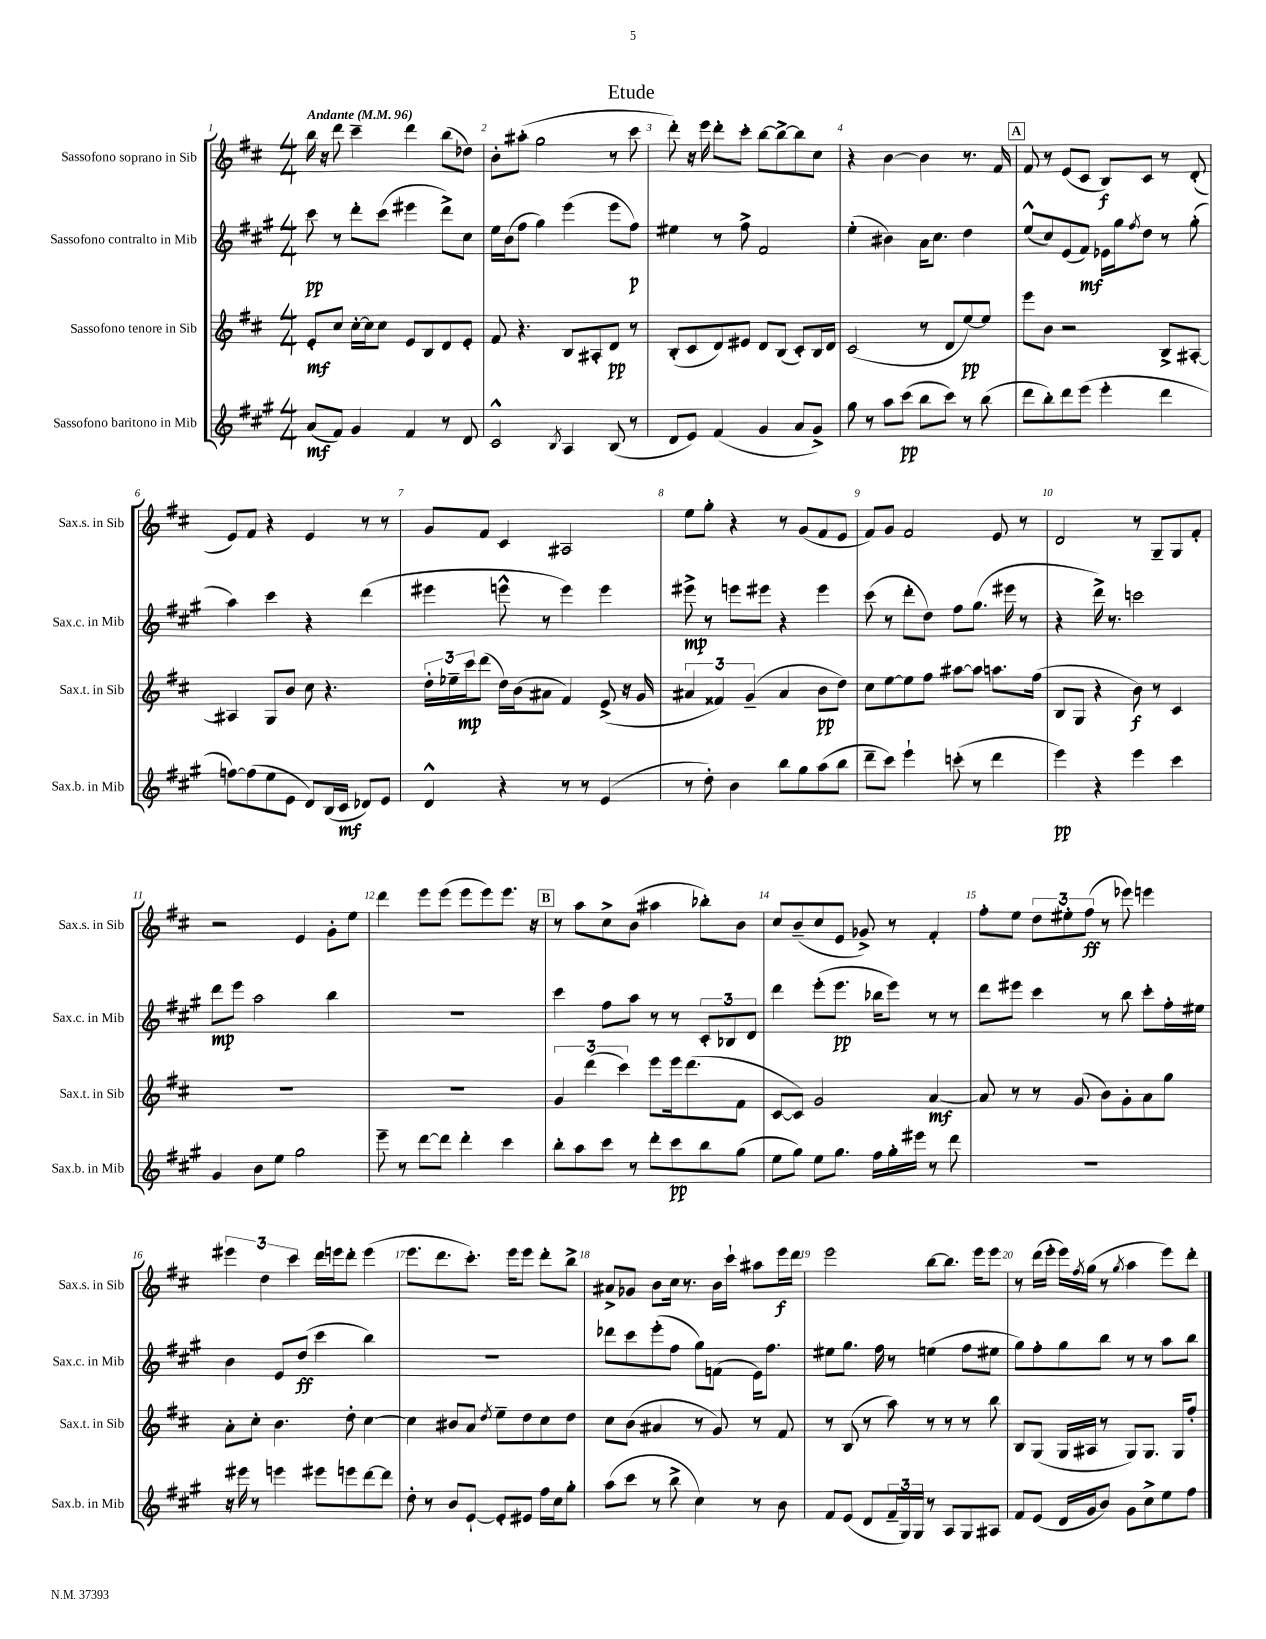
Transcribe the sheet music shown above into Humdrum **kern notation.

**kern	**dynam	**kern	**dynam	**kern	**dynam	**kern	**dynam
*part4	*part4	*part3	*part3	*part2	*part2	*part1	*part1
*staff4	*staff4	*staff3	*staff3	*staff2	*staff2	*staff1	*staff1
*I"Sassofono baritono in Mib	*	*I"Sassofono tenore in Sib	*	*I"Sassofono contralto in Mib	*	*I"Sassofono soprano in Sib	*
*I'Sax.b. in Mib	*	*I'Sax.t. in Sib	*	*I'Sax.c. in Mib	*	*I'Sax.s. in Sib	*
*clefG2	*	*clefG2	*	*clefG2	*	*clefG2	*
*k[f#c#g#]	*	*k[f#c#]	*	*k[f#c#g#]	*	*k[f#c#]	*
*M4/4	*	*M4/4	*	*M4/4	*	*M4/4	*
*MM96	*	*MM96	*	*MM96	*	*MM96	*
=1	=1	=1	=1	=1	=1	=1	=1
!	!	!	!	!	!	!LO:TX:a:B:t=Andante	!
(8a/L	mf	8e'/L	mf	8ccc#\	pp	16bb\	.
.	.	.	.	.	.	16r	.
8f#/J)	.	8cc#/J	.	8r	.	8ddd\	.
4g#/	.	[16cc#'\LL	.	8ddd'\L	.	4ccc#~\	.
.	.	16cc#\J]	.	.	.	.	.
.	.	8cc#\J	.	(8ccc#\J	.	.	.
4f#/	.	8e/L	.	4eee#X\	.	4ddd\	.
.	.	8B/	.	.	.	.	.
8r	.	8d/	.	8ddd^\L)	.	(8bb\L	.
8d/	.	8e'/J	.	8cc#\J	.	8dd-X\J)	.
=2	=2	=2	=2	=2	=2	=2	=2
2c#^^/	.	8f#/	.	16ee\LL	.	8b'\L	.
.	.	.	.	(16b\J	.	.	.
.	.	4.r	.	8ff#\J	.	(8aa#X'\J	.
.	.	.	.	4gg#\)	.	2gg\	.
8qB/	.	.	.	.	.	.	.
4A/	.	8B/L	.	(4eee\	.	.	.
.	.	8A#X'/	.	.	.	.	.
(8B/	.	8d/J	pp	8eee\L	.	8r	.
8r	.	8r	.	8ff#\J)	p	8ccc#\	.
=3	=3	=3	=3	=3	=3	=3	=3
8d/L	.	(8B'/L	.	4ee#X\	.	8ddd'\)	.
8e/J)	.	8c#/	.	.	.	16r	.
.	.	.	.	.	.	16eee\	.
(4f#/	.	8d/)	.	8r	.	8ddd'\L	.
.	.	8e#X/J	.	8ff#^\	.	8ccc#'\J	.
4g#/	.	8d/L	.	2f#/	.	[8bb\L	.
.	.	(8B/J	.	.	.	8bb^\_	.
8a/L	.	8c#'/L)	.	.	.	8bb\]	.
8g#^/J)	.	16B/L	.	.	.	8cc#\J	.
.	.	16d/JJ	.	.	.	.	.
=4	=4	=4	=4	=4	=4	=4	=4
8gg#\	.	(2c#/	.	(4ee'\	.	4r	.
8r	.	.	.	.	.	.	.
8aa\L	.	.	.	4b#X\)	.	[4b\	.
(8ccc#\J	pp	.	.	.	.	.	.
8bb\L	.	8r	.	16a\KL	.	4b\]	.
.	.	.	.	8.cc#\J	.	.	.
8ccc#\J)	.	8d/L	.	.	.	.	.
8r	.	[8ee/)	pp	4dd\	.	8.r	.
(8bb\	.	8ee/J]	.	.	.	.	.
.	.	.	.	.	.	16f#/	.
!!LO:REH:place=s1:t=A
=5	=5	=5	=5	=5	=5	=5	=5
8ddd\L	.	8eee\L	.	(8ee^^/L	.	8f#/	.
8bb'\)	.	8b\J	.	8cc#/)	.	8r	.
8ddd\	.	2r	.	(8e/	.	(8e/L	.
(8eee\J	.	.	.	8f#/J)	mf	8c#/J	.
4eee'\	.	.	.	16e-X\LL	.	8B/L)	f
.	.	.	.	16gg#\J	.	.	.
.	.	.	.	8qff#/	.	.	.
.	.	.	.	8dd\J	.	8c#/J	.
4ddd\	.	8B^/L	.	8r	.	8r	.
.	.	[8A#X'/J	.	(8gg#'\	.	(8d'/	.
!!LO:LB:g=z
=6	=6	=6	=6	=6	=6	=6	=6
[8ffn\L)	.	4A#X/]	.	4aa\)	.	8e/L)	.
(8ff\]	.	.	.	.	.	8f#/J	.
8ee\	.	8G/L	.	4ccc#\	.	4r	.
8e\J	.	8b/J	.	.	.	.	.
8d/L)	.	8cc#\	.	4r	.	4e/	.
(16B/L	.	4.r	.	.	.	.	.
16c#/JJ	mf	.	.	.	.	.	.
8d-X/L)	.	.	.	(4ddd\	.	8r	.
8e/J	.	.	.	.	.	8r	.
=7	=7	=7	=7	=7	=7	=7	=7
4d^^/	.	24dd'\LL	.	4eee#X\	.	8g/L	.
.	.	24ee-X~\	.	.	.	.	.
.	.	24ccc#\J	mp	.	.	.	.
.	.	(8ddd\J	.	.	.	8f#/J	.
4r	.	16dd\LL)	.	8eeen^^\	.	4c#/	.
.	.	(16b\J	.	.	.	.	.
.	.	8a#X\J	.	8r	.	.	.
8r	.	4f#/)	.	4eee\)	.	2A#X/	.
8r	.	.	.	.	.	.	.
(4e/	.	(8e^/	.	4eee\	.	.	.
.	.	16r	.	.	.	.	.
.	.	16g/	.	.	.	.	.
=8	=8	=8	=8	=8	=8	=8	=8
8r	.	6a#X/	.	8eee#X^\	mp	8ee\L	.
8dd'\)	.	.	.	8r	.	8gg'\J	.
.	.	6f##X/)	.	.	.	.	.
4b\	.	.	.	8eeen\L	.	4r	.
.	.	(6g~/	.	.	.	.	.
.	.	.	.	8eee#X\J	.	.	.
8bb\L	.	4a#/	.	4r	.	8r	.
8gg#\	.	.	.	.	.	(8g/L	.
(8aa\	.	8b\L	pp	4eee#\	.	8f#/	.
8bb\J	.	8dd\J)	.	.	.	8e/J	.
=9	=9	=9	=9	=9	=9	=9	=9
8ddd~\L	.	8cc#\L	.	(8ccc#\	.	8f#/L)	.
8ccc#\J)	.	[8ee\	.	8r	.	8g/J	.
4eee`\	.	8ee\]	.	8ddd'\L	.	2f#/	.
.	.	8ff#\J	.	8dd\J)	.	.	.
(8cccn'\	.	[8aa#X\L	.	8ff#\L	.	.	.
8r	.	8aa#\J]	.	(8.gg#\J	.	.	.
4ddd\	.	8.aan\L	.	.	.	8e/	.
.	.	.	.	16eee#X\	.	.	.
.	.	.	.	8r	.	8r	.
.	.	(16ff#\Jk	.	.	.	.	.
=10	=10	=10	=10	=10	=10	=10	=10
4eee\)	pp	8B/L	.	4r	.	2d/	.
.	.	8G/J	.	.	.	.	.
4r	.	4r	.	16ddd^\)	.	.	.
.	.	.	.	8.r	.	.	.
4eee\	.	8b\)	f	2cccn\	.	8r	.
.	.	8r	.	.	.	8G~/L	.
4ccc#\	.	4c#/	.	.	.	8G/	.
.	.	.	.	.	.	8f#'/J	.
!!LO:LB:g=z
=11	=11	=11	=11	=11	=11	=11	=11
4g#/	.	1r	.	8ddd\L	mp	2r	.
.	.	.	.	8eee\J	.	.	.
8b\L	.	.	.	2aa\	.	.	.
8ee\J	.	.	.	.	.	.	.
2gg#\	.	.	.	.	.	4e/	.
.	.	.	.	4bb\	.	8g'\L	.
.	.	.	.	.	.	8ee\J	.
=12	=12	=12	=12	=12	=12	=12	=12
8eee~\	.	1r	.	1r	.	4ddd\	.
8r	.	.	.	.	.	.	.
[8ddd\L	.	.	.	.	.	8eee\L	.
8ddd\J]	.	.	.	.	.	(8eee\J	.
4ddd'\	.	.	.	.	.	8eee\L	.
.	.	.	.	.	.	8eee\)	.
4ccc#\	.	.	.	.	.	8.eee\J	.
.	.	.	.	.	.	16r	.
!!LO:REH:place=s1:t=B
=13	=13	=13	=13	=13	=13	=13	=13
8bb'\L	.	6g/	.	4ccc#\	.	8r	.
8aa\	.	.	.	.	.	8aa\L	.
.	.	(6ddd\	.	.	.	.	.
8ccc#\J	.	.	.	8ff#\L	.	8cc#^\	.
.	.	6ccc#\)	.	.	.	.	.
8r	.	.	.	8aa\J	.	(8b\J	.
8ddd'\L	.	8eee\L	.	8r	.	4aa#X\	.
8ccc#\	pp	16eee\k	.	8r	.	.	.
.	.	(8.ddd\	.	.	.	.	.
8bb\	.	.	.	12c#'/L	.	8bb-X'\L)	.
.	.	.	.	12B-X/	.	.	.
(8gg#\J	.	8f#\J	.	.	.	8b\J	.
.	.	.	.	12d/J	.	.	.
=14	=14	=14	=14	=14	=14	=14	=14
8ee\L	.	[8c#/L	.	4ddd\	.	8cc#/L	.
8gg#\J)	.	8c#/J])	.	.	.	(8b~/	.
8ee\L	.	2g/	.	(8eee'\L	.	8cc#/	.
8.gg#\J	.	.	.	8.eee\J	pp	8e/J	.
.	.	.	.	.	.	8g-X^/)	.
16ff#\LL	.	.	.	16bb-X\KL	.	.	.
16gg#'\	.	.	.	8eee\J)	.	8r	.
16eee#X\JJ	.	.	.	.	.	.	.
8r	.	[4a/	mf	8r	.	4f#'/	.
8ddd\	.	.	.	8r	.	.	.
=15	=15	=15	=15	=15	=15	=15	=15
1r	.	8a/]	.	8ddd\L	.	8ff#'\L	.
.	.	8r	.	8eee#X\J	.	8ee\J	.
.	.	8r	.	4ccc#\	.	12dd\L	.
.	.	.	.	.	.	12ee#X'\	.
.	.	(8g/	.	.	.	.	.
.	.	.	.	.	.	(12ff#\J	ff
.	.	8b\L)	.	8r	.	8r	.
.	.	8g'\	.	8bb\	.	8eee-X\)	.
.	.	8a\	.	8ccc#'\L	.	4eeen\	.
.	.	8gg\J	.	16ff#'\L	.	.	.
.	.	.	.	16ee#X\JJ	.	.	.
!!LO:LB:g=z
=16	=16	=16	=16	=16	=16	=16	=16
16r	.	8a'\L	.	4b\	.	6eee#X\	.
16eee#X\	.	.	.	.	.	.	.
8r	.	8cc#'\J	.	.	.	.	.
.	.	.	.	.	.	6dd\	.
4eeen\	.	4.b\	.	8e/L	.	.	.
.	.	.	.	.	.	6ccc#\	.
.	.	.	.	(8dd/J	ff	.	.
8eee#X\L	.	.	.	4ccc#\	.	16ddd\LL	.
.	.	.	.	.	.	16eeen\J	.
8eeen\	.	8dd'\	.	.	.	8ddd'\J	.
[8ddd\	.	[4cc#\	.	4bb\)	.	(4eee\	.
8ddd\J]	.	.	.	.	.	.	.
=17	=17	=17	=17	=17	=17	=17	=17
8dd'\	.	4cc#\]	.	1r	.	8.eee\L	.
8r	.	.	.	.	.	.	.
.	.	.	.	.	.	8.ddd\	.
8b/L	.	8b#X/L	.	.	.	.	.
[8e`/J	.	8a/J	.	.	.	8.ccc#'\J)	.
.	.	8qdd/	.	.	.	.	.
8e'/L]	.	8ee~\L	.	.	.	.	.
.	.	.	.	.	.	16eee\KL	.
8e#X/J	.	8dd\	.	.	.	8eee\J	.
16ff#\LL	.	8cc#\	.	.	.	8ddd'\L	.
16cc#\J	.	.	.	.	.	.	.
8gg#'\J	.	8dd\J	.	.	.	8bb^\J	.
=18	=18	=18	=18	=18	=18	=18	=18
(8aa\L	.	8cc#\L	.	8ddd-X\L	.	8a#X^/L	.
8ccc#\J	.	(8b\J	.	8ccc#\	.	8g-X/J	.
8r	.	4a#X/	.	(8eee'\	.	8b\L	.
8bb^\	.	.	.	8ff#\J	.	16cc#\Jk	.
.	.	.	.	.	.	8.r	.
4cc#\)	.	8r	.	8gg#\L)	.	.	.
.	.	8g/)	.	(8fn\J	.	16b\LL	.
.	.	.	.	.	.	16ccc#`\JJ	.
8r	.	8r	.	16e\KL)	.	8aa#X\L	.
.	.	.	.	8.ff#\J	.	.	.
8b\	.	8f#/	.	.	.	16eee\L	f
.	.	.	.	.	.	16ddd\JJ	.
=19	=19	=19	=19	=19	=19	=19	=19
8f#/L	.	8r	.	8ee#X\L	.	2eee\	.
(8e/J	.	(8B/	.	8.gg#\J	.	.	.
8d/L	.	8r	.	.	.	.	.
.	.	.	.	16ff#\	.	.	.
24f#~/L	.	8aa\)	.	8r	.	.	.
24G#/)	.	.	.	.	.	.	.
24G#/JJ	.	.	.	.	.	.	.
8r	.	8r	.	(4een\	.	[8bb\L	.
8A/L	.	8r	.	.	.	8.bb\J]	.
8G#/	.	8r	.	8ff#\L	.	.	.
.	.	.	.	.	.	16eee\KL	.
8A#X/J	.	8bb\	.	8ee#X\J	.	8eee\J	.
=20	=20	=20	=20	=20	=20	=20	=20
8f#/L	.	8B/L	.	8gg#\L)	.	8r	.
(8e/J	.	(8G/J	.	8ff#'\	.	(16ddd\LL	.
.	.	.	.	.	.	16eee'\JJ	.
16d/LL	.	16G/LL	.	8gg#\	.	16eee\LL)	.
.	.	.	.	.	.	8qff#/	.
16g#/J	.	16A#X/JJ	.	.	.	(16gg\JJ	.
8b/J)	.	8r	.	8bb\J	.	8r	.
.	.	.	.	.	.	8qgg/	.
8g#\L	.	8G/L)	.	8r	.	4aa\	.
8cc#^\	.	8.G/J	.	8r	.	.	.
8ee\	.	.	.	8aa\L	.	8eee\L)	.
.	.	16G/KL	.	.	.	.	.
8ff#\J	.	8ff#'/J	.	8bb\J	.	8ddd'\J	.
==	==	==	==	==	==	==	==
*-	*-	*-	*-	*-	*-	*-	*-
